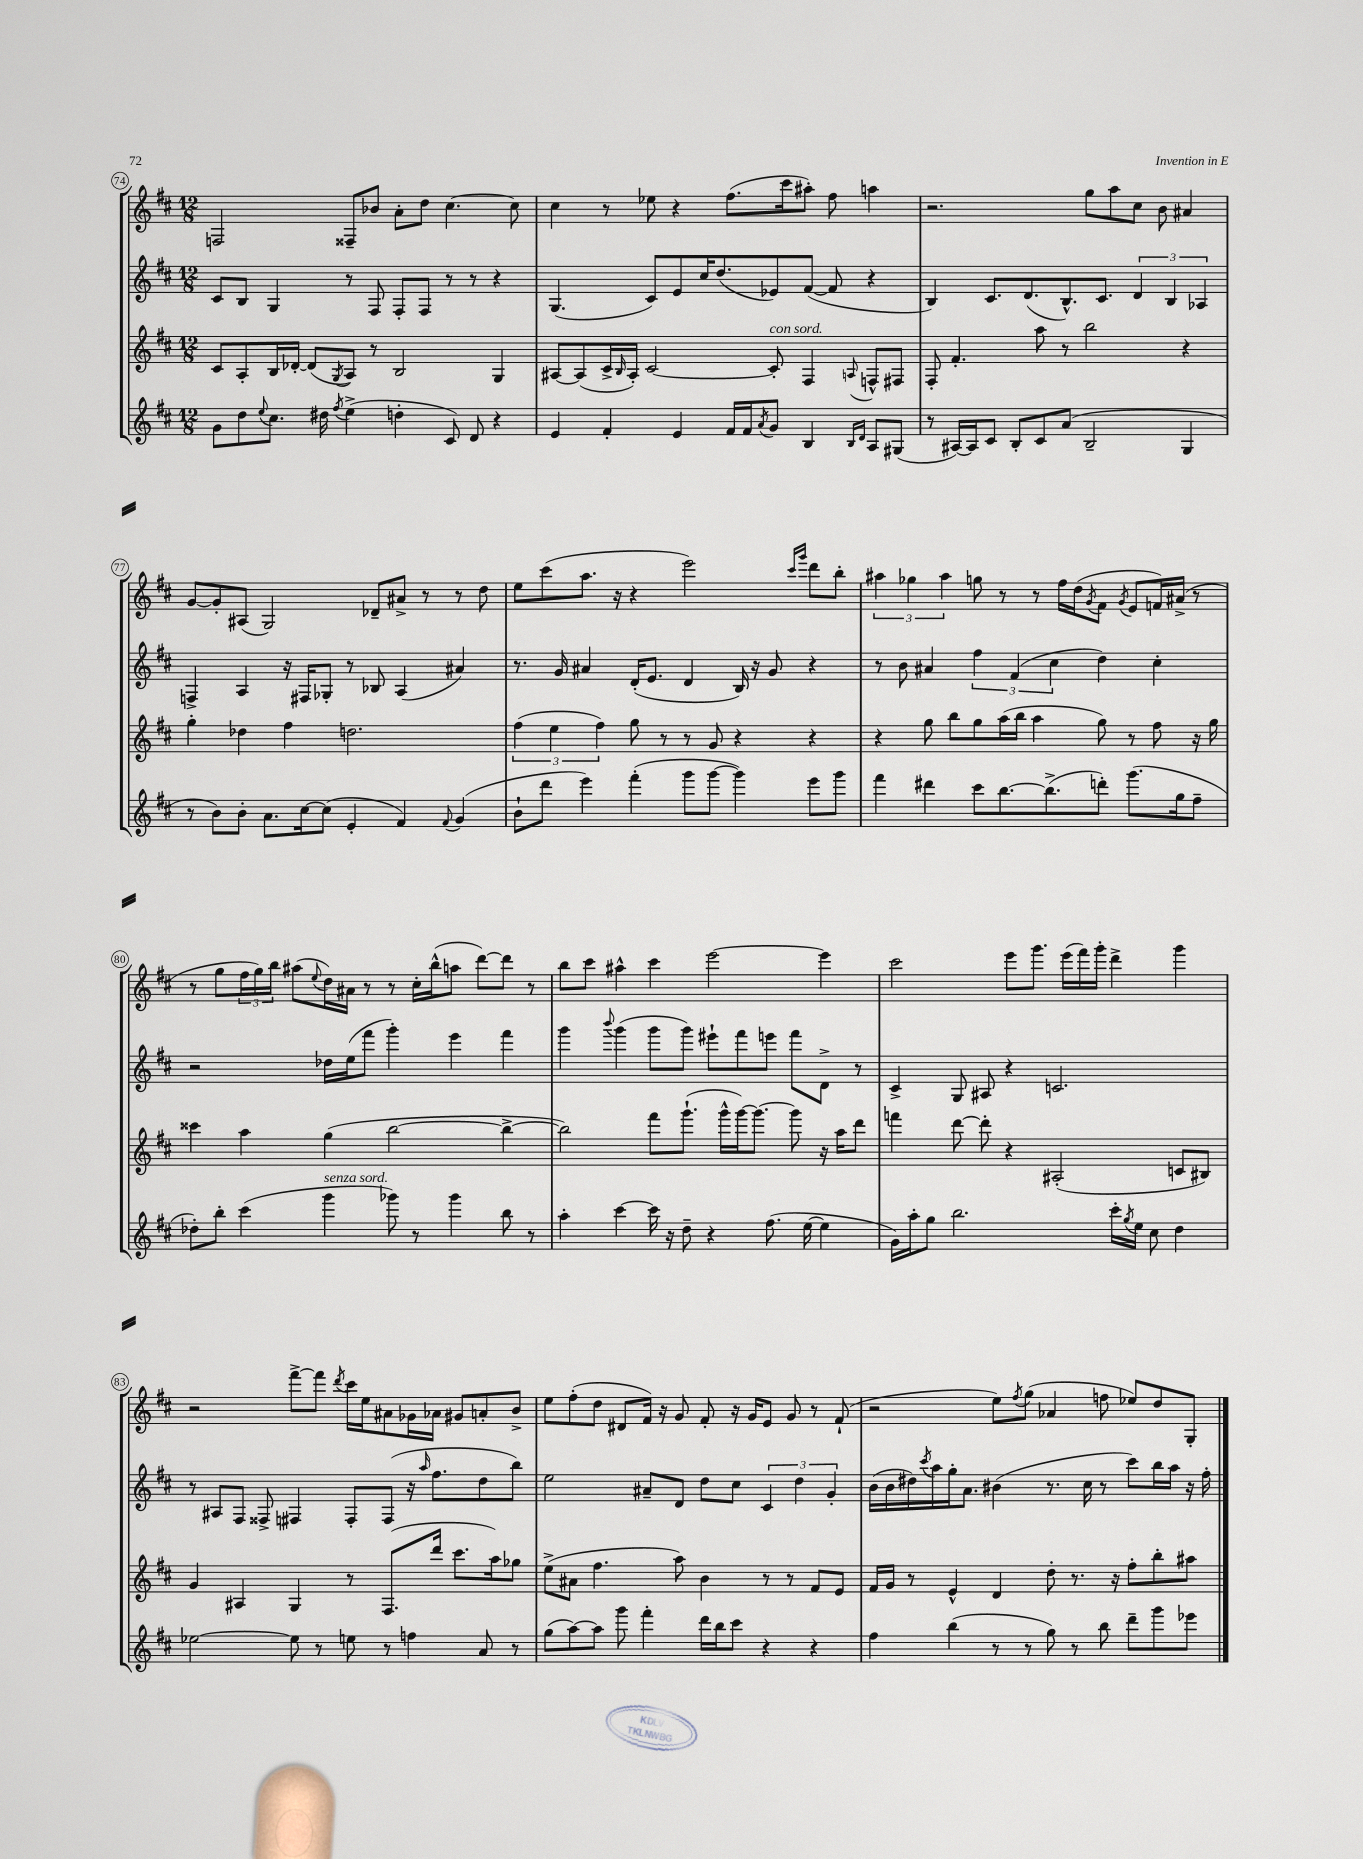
<<
\new StaffGroup <<
\new Staff = "s0" {
    \clef treble \key d \major \numericTimeSignature \time 12/8
    f2 fisis8-- bes'8 a'8-. d''8 cis''4.~ cis''8 |
    cis''4 r8 ees''8 r4 fis''8.( cis'''16 ais''8-.) fis''8 a''4 |
    r2. g''8 a''8 cis''8 b'8 ais'4 |
    g'8~ g'8-. ais8( g2) des'8-- ais'8-> r8 r8 d''8 |
    e''8 cis'''8( a''8. r16 r4 e'''2) \grace { cis'''16 g'''16 } d'''8 b''8-. |
    \tuplet 3/2 { ais''4 ges''4 ais''4 } g''8 r8 r8 fis''16 d''16( \acciaccatura { g'8 } fis'8 \acciaccatura { g'8 } e'8 f'16) ais'16->( r8 |
    r8 g''8 \tuplet 3/2 { fis''16 g''16) b''16 } ais''8( \appoggiatura { e''8 } d''16) ais'16 r8 r8 cis''16-. b''16-^( a''8 d'''8~) d'''8 r8 |
    b''8 cis'''8 ais''4-^ cis'''4 e'''2~ e'''4 |
    cis'''2 e'''8 g'''8. e'''16( fis'''16) g'''16-. d'''4-> g'''4 |
    r2 fis'''8~-> fis'''8 \acciaccatura { d'''8 } cis'''16 e''16 ais'8 ges'16 aes'16 gis'8 a'8-. b'8-> |
    e''8 fis''8-.( d''8 dis'8 fis'16) r16 g'8 fis'8-. r16 g'16 e'8 g'8 r8 fis'8-!( |
    r2 e''8) \acciaccatura { fis''8 } g''8( aes'4 f''8 ees''8) d''8 g8-. \bar "|." |
}
\new Staff = "s1" {
    \clef treble \key d \major \numericTimeSignature \time 12/8
    cis'8 b8 g4 r8 fis8 fis8-. fis8 r8 r8 r4 |
    g4.( cis'8) e'8 cis''16 d''8.( ees'8) fis'8~( fis'8 r4 |
    b4) cis'8. d'8.( b8.-^) cis'8. \tuplet 3/2 { d'4 b4 aes4 } |
    f4-> a4 r16 fis16 ges8-. r8 bes8 a4( ais'4) |
    r8. g'16 ais'4 d'16-.( e'8. d'4 b16) r16 g'8 r4 |
    r8 b'8 ais'4 \tuplet 3/2 { fis''4 fis'4( cis''4 } d''4) cis''4-. |
    r2 des''16 e''16( fis'''8 g'''4-.) e'''4 fis'''4 |
    g'''4 \appoggiatura { b'''8 } g'''4( g'''8 g'''8) eis'''8-! fis'''8 e'''8 fis'''8 d'8-> r8 |
    cis'4-> g8 ais8 r4 c'2. |
    r8 ais8 fis8 fisis8-> fis4 fis8-. fis8( r16 \grace { a''16 } fis''8. d''8 b''8) |
    e''2 ais'8-- d'8 d''8 cis''8 \tuplet 3/2 { cis'4 d''4 g'4-. } |
    b'16( b'16 dis''16) \acciaccatura { cis'''8 } a''16 g''16-. a'8. bis'4( r8. cis''16 r8 cis'''8) b''16 a''16 r16 fis''16-. \bar "|." |
}
\new Staff = "s2" {
    \clef treble \key d \major \numericTimeSignature \time 12/8
    cis'8 a8-. b16 des'16~-. des'8( \acciaccatura { g8 } a8) r8 b2 g4 |
    ais8~ ais8( cis'16-> \grace { b16 } ais16-.) cis'2~ cis'8-.^\markup { \italic "con sord." } fis4 \appoggiatura { a8 } f8-^ fis8 |
    fis8-. fis'4.-. a''8 r8 b''2 r4 |
    g''4-. des''4 fis''4 d''2. |
    \tuplet 3/2 { fis''4( e''4 fis''4) } g''8 r8 r8 g'8 r4 r4 |
    r4 g''8 b''8 g''8 a''16( b''16 a''4 g''8) r8 fis''8 r16 g''16 |
    cisis'''4 a''4 g''4( b''2~ b''4~-> |
    b''2) fis'''8 g'''8.-!( g'''16-^ g'''16~) g'''8.~ g'''8 r16 a''16 d'''8 |
    f'''4 d'''8~ d'''8-. r4 ais2-.( c'8 bis8) |
    g'4 ais4 g4 r8 fis8.( d'''16 cis'''8. a''16) ges''8 |
    e''8->( ais'8 fis''4. a''8) b'4 r8 r8 fis'8 e'8 |
    fis'16 g'16 r8 e'4-^ d'4 d''8-. r8. r16 fis''8-. b''8-. ais''8 \bar "|." |
}
\new Staff = "s3" {
    \clef treble \key d \major \numericTimeSignature \time 12/8
    g'8 d''8 \appoggiatura { e''8 } cis''8. dis''16 \acciaccatura { fis''8 } e''4->( d''4-. cis'8) d'8 r4 |
    e'4 fis'4-. e'4 fis'16 fis'16 \acciaccatura { a'8 } g'8 b4 \grace { b16 d'16 } a8 gis8( |
    r8 ais16~) ais16 cis'8 b8-. cis'8 a'8( b2-- g4 |
    r8 b'8) b'8-. a'8. cis''16~ cis''8( e'4-. fis'4) \appoggiatura { fis'8 } g'4( |
    b'8-! d'''8 e'''4) fis'''4-.( g'''8 g'''8~ g'''4) e'''8 g'''8 |
    fis'''4 dis'''4 cis'''8 b''8.~ b''8.->( d'''8-.) g'''8.( g''16 fis''8-- |
    des''8-.) b''8-. cis'''4( g'''4^\markup { \italic "senza sord." } ges'''8) r8 ges'''4 b''8 r8 |
    a''4-. cis'''4~ cis'''16 r16 d''8-- r4 fis''8.( e''16~ e''4 |
    g'16) a''16-. g''8 b''2. cis'''16-. \acciaccatura { g''8 } e''16 cis''8 d''4 |
    ees''2~ ees''8 r8 e''8 r8 f''4 a'8 r8 |
    g''8( a''8~) a''8 g'''8 fis'''4-. d'''16 b''16 cis'''8 r4 r4 |
    fis''4 b''4( r8 r8 g''8) r8 b''8 d'''8-- g'''8 ees'''8 \bar "|." |
}
>>
>>
\layout { \context { \Score currentBarNumber = #74 \override BarNumber.stencil = #(make-stencil-circler 0.1 0.3 ly:text-interface::print) } }
